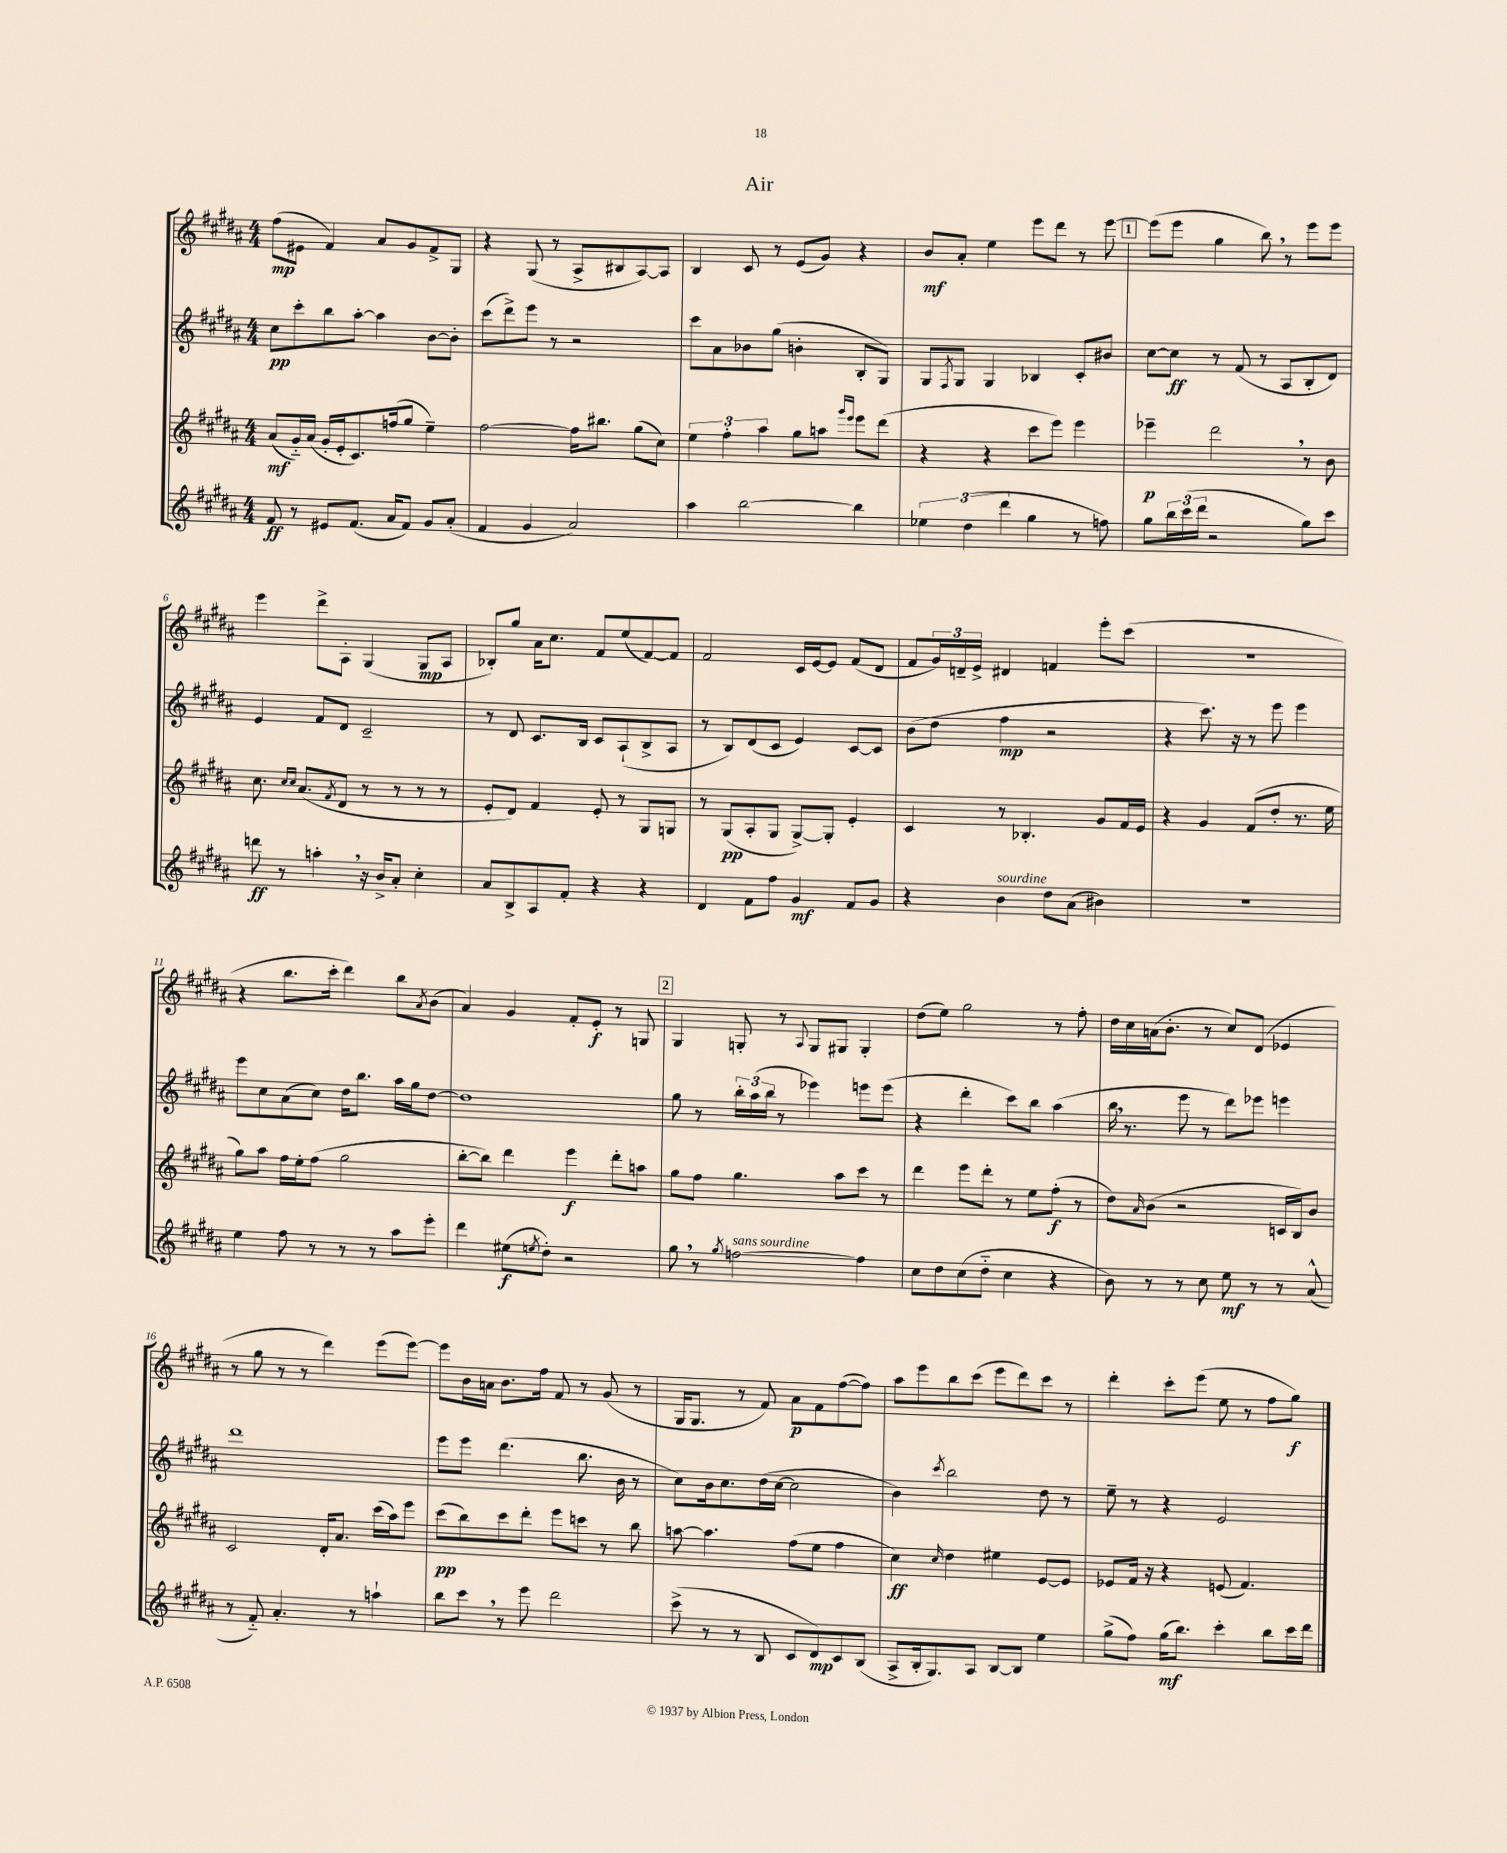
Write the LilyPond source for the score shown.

\header { title = "Air" }
<<
\new StaffGroup <<
\new Staff = "s0" {
    \clef treble \key b \major \numericTimeSignature \time 4/4
    fis''8\mp( eis'8 fis'4) ais'8 gis'8 fis'8-> gis8 |
    r4 gis8( r8 ais8-> bis8 ais8~) ais8 |
    b4 cis'8 r8 e'8( gis'8) r4 |
    b'8\mf ais'8-. e''4 e'''8 dis'''8 r8 e'''8~ |
    \mark \markup { \box "1" } e'''8( e'''8 gis''4 b''8) \breathe r8 e'''8 e'''8 |
    e'''4 dis'''8-> ais8-. gis4( gis8\mp ais8 |
    bes8-.) gis''8 ais'16 cis''8. fis'8 e''8( fis'8~) fis'8 |
    fis'2 cis'16 e'16~ e'8 fis'8( dis'8 |
    fis'8 \tuplet 3/2 { gis'16) d'16-- e'16-> } dis'4 f'4 e'''8-. cis'''8( |
    r1 |
    r4 b''8. cis'''16-. dis'''4) b''8 \acciaccatura { ais'8 } b'8( |
    ais'4) gis'4 fis'8-. e'8-.\f r8 g8 |
    \mark \markup { \box "2" } gis4 g8-. r8 \appoggiatura { ais8 } g8 gis8 gis4-. |
    dis''8( e''8) gis''2 r8 fis''8-. |
    dis''16 cis''16 a'16( b'8.-. r8 cis''8) dis'8( ees'4 |
    r8 gis''8 r8 r8 dis'''4) e'''8( e'''8~) |
    e'''8 b'16 a'16 b'8. fis''16 fis'8 r8 gis'8( r8 |
    gis16 gis8. r8 fis'8) ais'8\p fis'8 fis''8~( fis''8) |
    ais''8 e'''8 b''8 cis'''8( e'''8 dis'''8) cis'''8 r8 |
    dis'''4-. cis'''8-. e'''8( e''8 r8 fis''8 gis''8\f) \bar "|." |
}
\new Staff = "s1" {
    \clef treble \key b \major \numericTimeSignature \time 4/4
    cis''8\pp cis'''8-. b''8 ais''8~-. ais''4 b'8~ b'8-. |
    cis'''8( dis'''8->) e'''8 r8 r2 |
    cis'''8 ais'8 bes'8 gis''8( b'4-. b8-. gis8) |
    gis8 \acciaccatura { fis8 } gis8 gis4 bes4 cis'8-. bis'8 |
    \mark \markup { \box "1" } cis''8~ cis''8\ff r8 fis'8( r8 ais8 b8-. dis'8) |
    e'4 fis'8 dis'8 cis'2-- |
    r8 dis'8 cis'8. b16 cis'8 ais8-!( b8-> ais8 |
    r8 b8) dis'8( cis'8 e'4) cis'8~ cis'8 |
    b'8( dis''8 fis''4\mp r2 |
    r4 cis'''8.) r16 r8 e'''8 e'''4 |
    e'''8 cis''8 ais'8( cis''8) dis''16 b''8. ais''16 gis''16 dis''8~ |
    dis''1 |
    \mark \markup { \box "2" } gis''8 r8 \tuplet 3/2 { b''16-. ais''16( b''16 } r8 ees'''4) e'''8 e'''8( |
    r4 dis'''4-. cis'''8) b''8 ais''4( |
    b''16 \breathe r8. e'''8 r8 dis'''8) ees'''8 e'''4 |
    dis'''1 |
    e'''8 e'''8 dis'''4.( b''8. b'16 r8 |
    cis''8) b'16 cis''8. dis''16( cis''16~ cis''2 |
    b'4) \acciaccatura { cis'''8 } b''2 dis''8 r8 |
    e''8-- r8 r4 e'2 \bar "|." |
}
\new Staff = "s2" {
    \clef treble \key b \major \numericTimeSignature \time 4/4
    ais'8\mf( gis'16-_) ais'16( gis'16-. e'16-. cis'8.) f''16( gis''8 e''4--) |
    fis''2~ fis''16 bis''8. gis''8( cis''8) |
    \tuplet 3/2 { e''4 fis''4-. ais''4 } gis''8 a''8 \grace { gis'''16 e'''16 } e'''8 dis'''8( |
    r4 r4 cis'''8 e'''8) e'''4 |
    \mark \markup { \box "1" } ees'''4--\p dis'''2 \breathe r8 b'8 |
    cis''8. \grace { cis''16 cis''16 } ais'8.( \acciaccatura { fis'8 } dis'8 r8 r8 r8 r8 |
    e'8-. dis'8) fis'4 e'8-. r8 gis8 g8 |
    r8 gis8\pp( ais8-. gis8 gis8~->) gis8-. e'4-. |
    cis'4 r8 bes4.-. gis'8 fis'16 e'16 |
    r4 gis'4 fis'8( dis''8-. r8. e''16 |
    gis''8) ais''8 fis''16 e''16-. fis''8( gis''2 |
    b''8~-. b''8) dis'''4 e'''4\f dis'''8-. a''8 |
    \mark \markup { \box "2" } gis''8 fis''8 gis''4. ais''8 cis'''8 r8 |
    dis'''4 e'''8 dis'''8-. r8 e''8 fis''8-.\f( r8 |
    dis''8) \grace { ais'16 } b'8( r2 c'16 b16) b'8 |
    cis'2 dis'16-. ais'8. cis'''16( ais''16) e'''8 |
    cis'''8\pp( b''8) cis'''8 dis'''8-. e'''8 c'''8 r8 b''8 |
    a''8~ a''4. fis''8( e''8 fis''4 |
    cis''4\ff) \grace { cis''16 } dis''4 eis''4 e'8~ e'8 |
    ees'8 fis'16 r16 r4 e'8( fis'4.) \bar "|." |
}
\new Staff = "s3" {
    \clef treble \key b \major \numericTimeSignature \time 4/4
    fis'8\ff r8 eis'8 fis'8.( ais'16 fis'8) gis'8 ais'8-.( |
    fis'4 gis'4 ais'2) |
    ais''4 b''2~ b''4 |
    \tuplet 3/2 { ees''4 dis''4( dis'''4 } gis''4 r8 f''8) |
    \mark \markup { \box "1" } gis''8 \tuplet 3/2 { b''16 cis'''16( dis'''16 } r2 gis''8) cis'''8 |
    d'''8\ff r8 a''4-. \breathe r16 b'16-> ais'8-. cis''4-. |
    ais'8 b8-> ais8 fis'8-. r4 r4 |
    dis'4 fis'8 fis''8 gis'4\mf fis'8 gis'8 |
    r4 b'4^\markup { \italic "sourdine" } dis''8 ais'8( bis'4) |
    r1 |
    e''4 fis''8 r8 r8 r8 ais''8 e'''8-. |
    dis'''4 eis''8\f( \acciaccatura { e''8 } dis''8-.) r2 |
    \mark \markup { \box "2" } gis''8 \breathe r8 \acciaccatura { gis''8 } f''2~^\markup { \italic "sans sourdine" } f''4 |
    cis''8 dis''8 cis''8( dis''8-_ cis''4 r4 |
    b'8) r8 r8 cis''8 e''8\mf r8 r8 ais'8-^( |
    r8 fis'8-_) ais'4.-. r8 a''4-! |
    b''8 cis'''8 \breathe r8 e'''8 dis'''2 |
    cis'''8->( r8 r8 b8 cis'8 dis'8\mp) cis'8 b8( |
    ais8-> b16-. gis8.) ais8 b8~ b8 e''4 |
    gis''8->( fis''8) gis''16\mf( b''8.) cis'''4-. b''8 cis'''16 dis'''16 \bar "|." |
}
>>
>>
